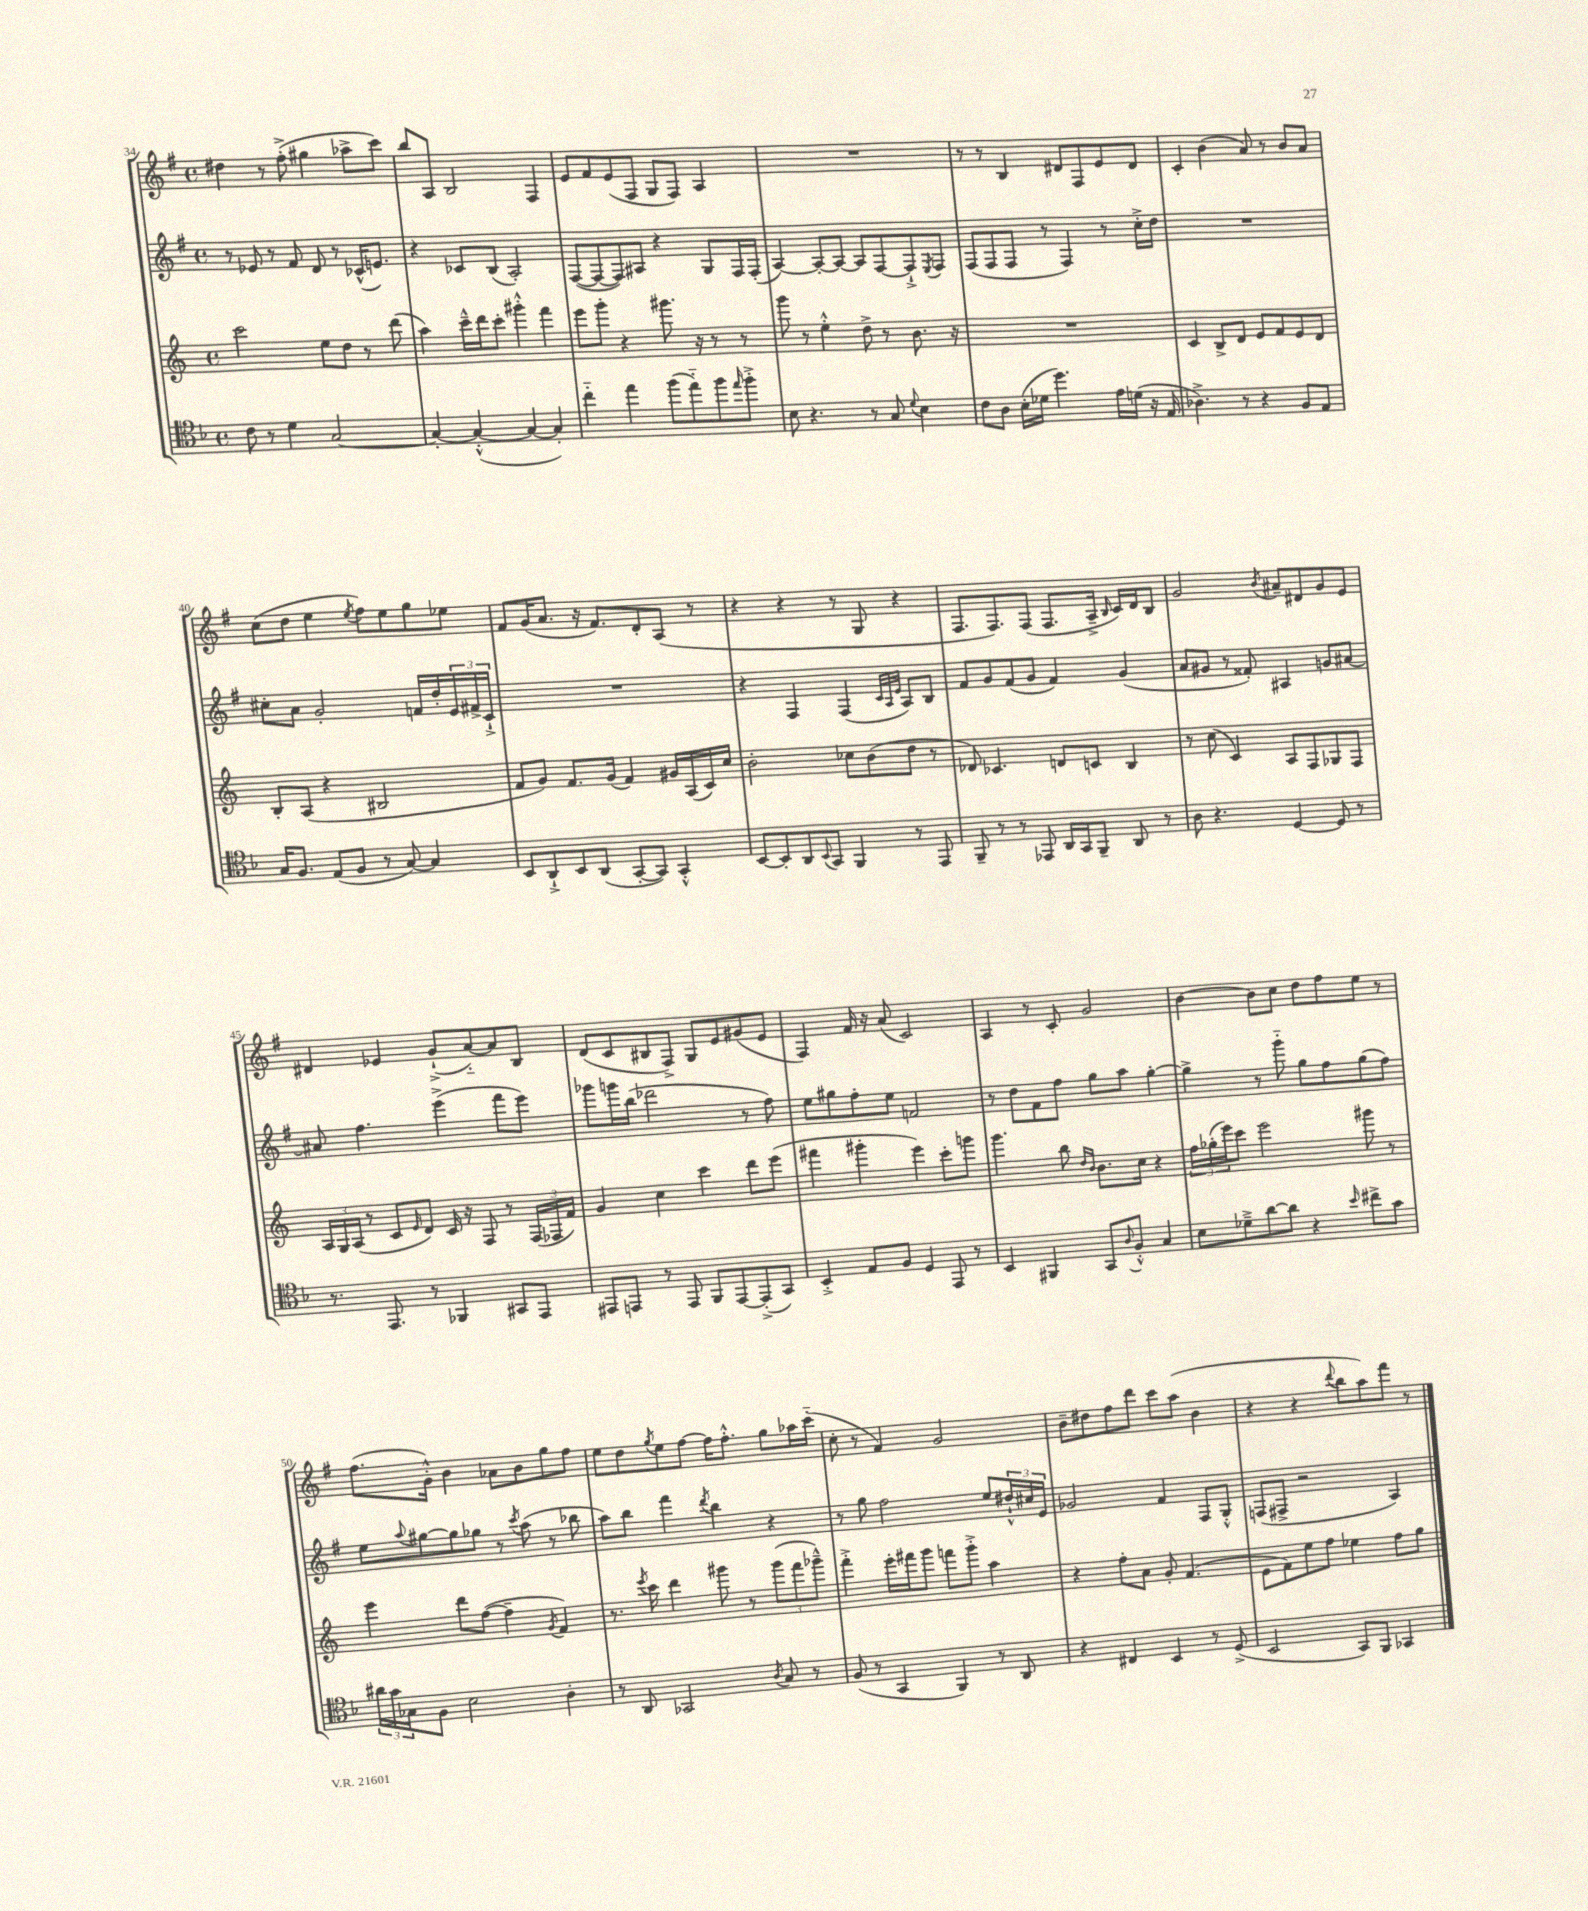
<<
\new StaffGroup <<
\new Staff = "s0" {
    \clef treble \key g \major \defaultTimeSignature \time 4/4
    dis''4 r8 fis''8-.->( gis''4 aes''8-> c'''8) |
    b''8 a8 b2 fis4 |
    e'8 fis'8 e'8( fis8 g8 fis8) a4 |
    R1 |
    r8 r8 b4 dis'8 fis8 e'8 dis'8 |
    c'4-. b'4( a'8) r8 b'8 a'8 |
    c''8( d''8 e''4 \acciaccatura { e''8 } fis''8) e''8 g''8 ees''8 |
    fis'8 g'16( a'8. r16 fis'8.) d'8-. a8( r8 |
    r4 r4 r8 g8 r4 |
    fis8. fis8.) fis8( fis8. a16---> \grace { b16 } c'16) d'16 b8 |
    g'2 \acciaccatura { b'8 } ais'8-- dis'8 g'8 e'8 |
    dis'4 ees'4 g'8-!->( a'8~-_) a'8 b8 |
    d'8( c'8 bis8 fis8->) g8 e'8 gis'8( e'8 |
    fis4) fis'16 r16 a'8( c'2) |
    a4 r8 c'8-. g'2 |
    b'4~ b'8 c''8 d''8 fis''8 e''8 r8 |
    fis''8.( g'16-.-^) b'4 aes'8 b'8 g''8 fis''8 |
    e''8 d''8 \acciaccatura { g''8 } e''8 fis''8~ fis''16 fis''8.-.-^ g''8 aes''16 c'''16-_( |
    c''8-. r8 fis'4) g'2 |
    b'8-- dis''8 fis''8 d'''8 c'''8 a''8( b'4 |
    r4 r4 \appoggiatura { d'''8 } b''8 a''8) fis'''8 r8 \bar "|." |
}
\new Staff = "s1" {
    \clef treble \key g \major \defaultTimeSignature \time 4/4
    r8 ees'8 r8 fis'8 d'8 r8 ces'16-^( e'8.) |
    r4 ces'8 b8( a2-.) |
    fis8~( fis8~ fis8) ais8 r4 g8 fis16 fis16-.( |
    a4~) a8~-. a8~ a8 fis8~ fis8-!-> \acciaccatura { e8 } fis8 |
    fis8( fis8 fis8 r8 fis4) r8 c''16-.-> d''16 |
    R1 |
    cis''8-. a'8 g'2-. f'16 d''16-. \tuplet 3/2 { e'16 fis'16-> c'16-!-> } |
    R1 |
    r4 fis4 fis4( \grace { c'32 a32 e'32 } a8) b8 |
    fis'8 g'8 fis'8( g'8 fis'4) g'4( |
    a'8 gis'8 r8 fisis'8-.) ais4 g'8 ais'8~ |
    ais'8 fis''4. e'''4->( fis'''8 e'''8) |
    ges'''8 g'''16 b''16( des'''2 r8 fis''8) |
    e''8 gis''8 fis''8-. e''8 f'2 |
    r8 d''8 fis'8 fis''8 g''8 a''8 g''4~-. |
    g''4-> r8 g'''8-_ g''8 fis''8 g''8( fis''8) |
    e''8 \appoggiatura { a''8 } gis''8~ gis''8 ges''8 r8 \acciaccatura { c'''8 } a''8( r8 bes''8 |
    a''8) b''8 fis'''4 \acciaccatura { d'''8 } b''4 r4 |
    r8 g''8 fis''2 e''8 \tuplet 3/2 { dis''16-!-^ cis''16 e'16 } |
    ges'2 fis'4 fis8 g8-.-^ |
    f8( fis8-> r2 a4) \bar "|." |
}
\new Staff = "s2" {
    \clef treble \key c \major \defaultTimeSignature \time 4/4
    c'''2 e''8 d''8 r8 d'''8( |
    a''4) c'''16---^ d'''16 c'''8-. gis'''4-.-^ f'''4 |
    e'''8 g'''8-. r4 gis'''8. r16 r8 r8 |
    g'''8 r8 e''4-.-^ d''8-> r8 b'8. r16 |
    R1 |
    c'4 b8-> d'8 e'8 f'8 e'8 d'8 |
    b8-. a8( r4 bis2 |
    f'8 g'8) f'8. g'16( f'4) gis'16 a16( c'16) c''16 |
    b'2-. ces''8 b'8( d''8 r8 |
    des'8) ces'4. d'8 c'8 b4 |
    r8 c''8( c'4) a8 f8 ges8 f8 |
    \tuplet 3/2 { a16 g16 a16( } r8 c'8 \grace { e'16 } d'8) c'16 r16 f8 r8 \tuplet 3/2 { f16( fes16 f'16) } |
    g'4 c''4 c'''4 d'''8 e'''8( |
    fis'''4 gis'''4-. e'''4) c'''8-. g'''8 |
    g'''4. b''8 \grace { d''16 b'16 } b'8. c''16 r4 |
    \tuplet 3/2 { f''16 ges''16-.( e'''16) } c'''8 e'''2 gis'''8 r8 |
    e'''4 d'''8 f''8~( f''4-- \acciaccatura { g'8 } f'4) |
    r8. \acciaccatura { e'''8 } c'''16 d'''4 gis'''8 r8 \tuplet 3/2 { gis'''8( f'''8 ges'''8---^) } |
    f'''4-.-> e'''16-. fis'''16 g'''8 f'''8 g'''8-.-> a''4 |
    r4 f''8-. a'8 g'8-. f'4.( |
    e'8 f'8) e''8 f''8 ees''4 f''8 g''8 \bar "|." |
}
\new Staff = "s3" {
    \clef tenor \key f \major \defaultTimeSignature \time 4/4
    c'8 r8 d'4 g2~ |
    g4~-. g4~-.-^( g4~ g4-.) |
    c''4-_ e''4 f''8( e''8-_) f''8 \grace { e''16 } f''8-.-> |
    bes8 r4. r8 g8 \appoggiatura { d'8 } bes4 |
    c'8 a8 bes16-.( des'16 d''4.) e'16 d'16( r16 e16 |
    aes4.->) r8 r4 f8 e8 |
    g16 f8. e8( f8 r8 g8~) g4 |
    bes,8 a,8-!-> bes,8 a,8( g,8~-. g,8) g,4-.-^ |
    bes,8~ bes,8-. a,8 \appoggiatura { bes,8 } g,8 f,4 r8 e,8 |
    f,8-- r8 r8 ees,8 a,16 g,16 f,8-- a,8 r8 |
    a8 r4. d4~ d8 r8 |
    r8. e,8. r8 fes,4 gis,8 e,8 |
    eis,8 e,8 r8 e,8 f,8 e,8~ e,8-.->( g,8) |
    bes,4-.-> e8 f8 d4 e,8 r8 |
    bes,4 fis,4 g,8 \appoggiatura { a8 } f8-.-^ g4 |
    bes8 des'8---> a'8~ a'8 r4 \grace { bes'16 } cis''8-> g'8 |
    \tuplet 3/2 { ais'16 g'16 ges16 } f8 bes2 a4-. |
    r8 a,8 ges,2 \acciaccatura { a8 } g8 r8 |
    f8( r8 g,4 f,4) r8 a,8 |
    r4 cis4 bes,4 r8 d8->( |
    bes,2 g,8) f,8 ges,4 \bar "|." |
}
>>
>>
\layout { \context { \Score currentBarNumber = #34 } }
